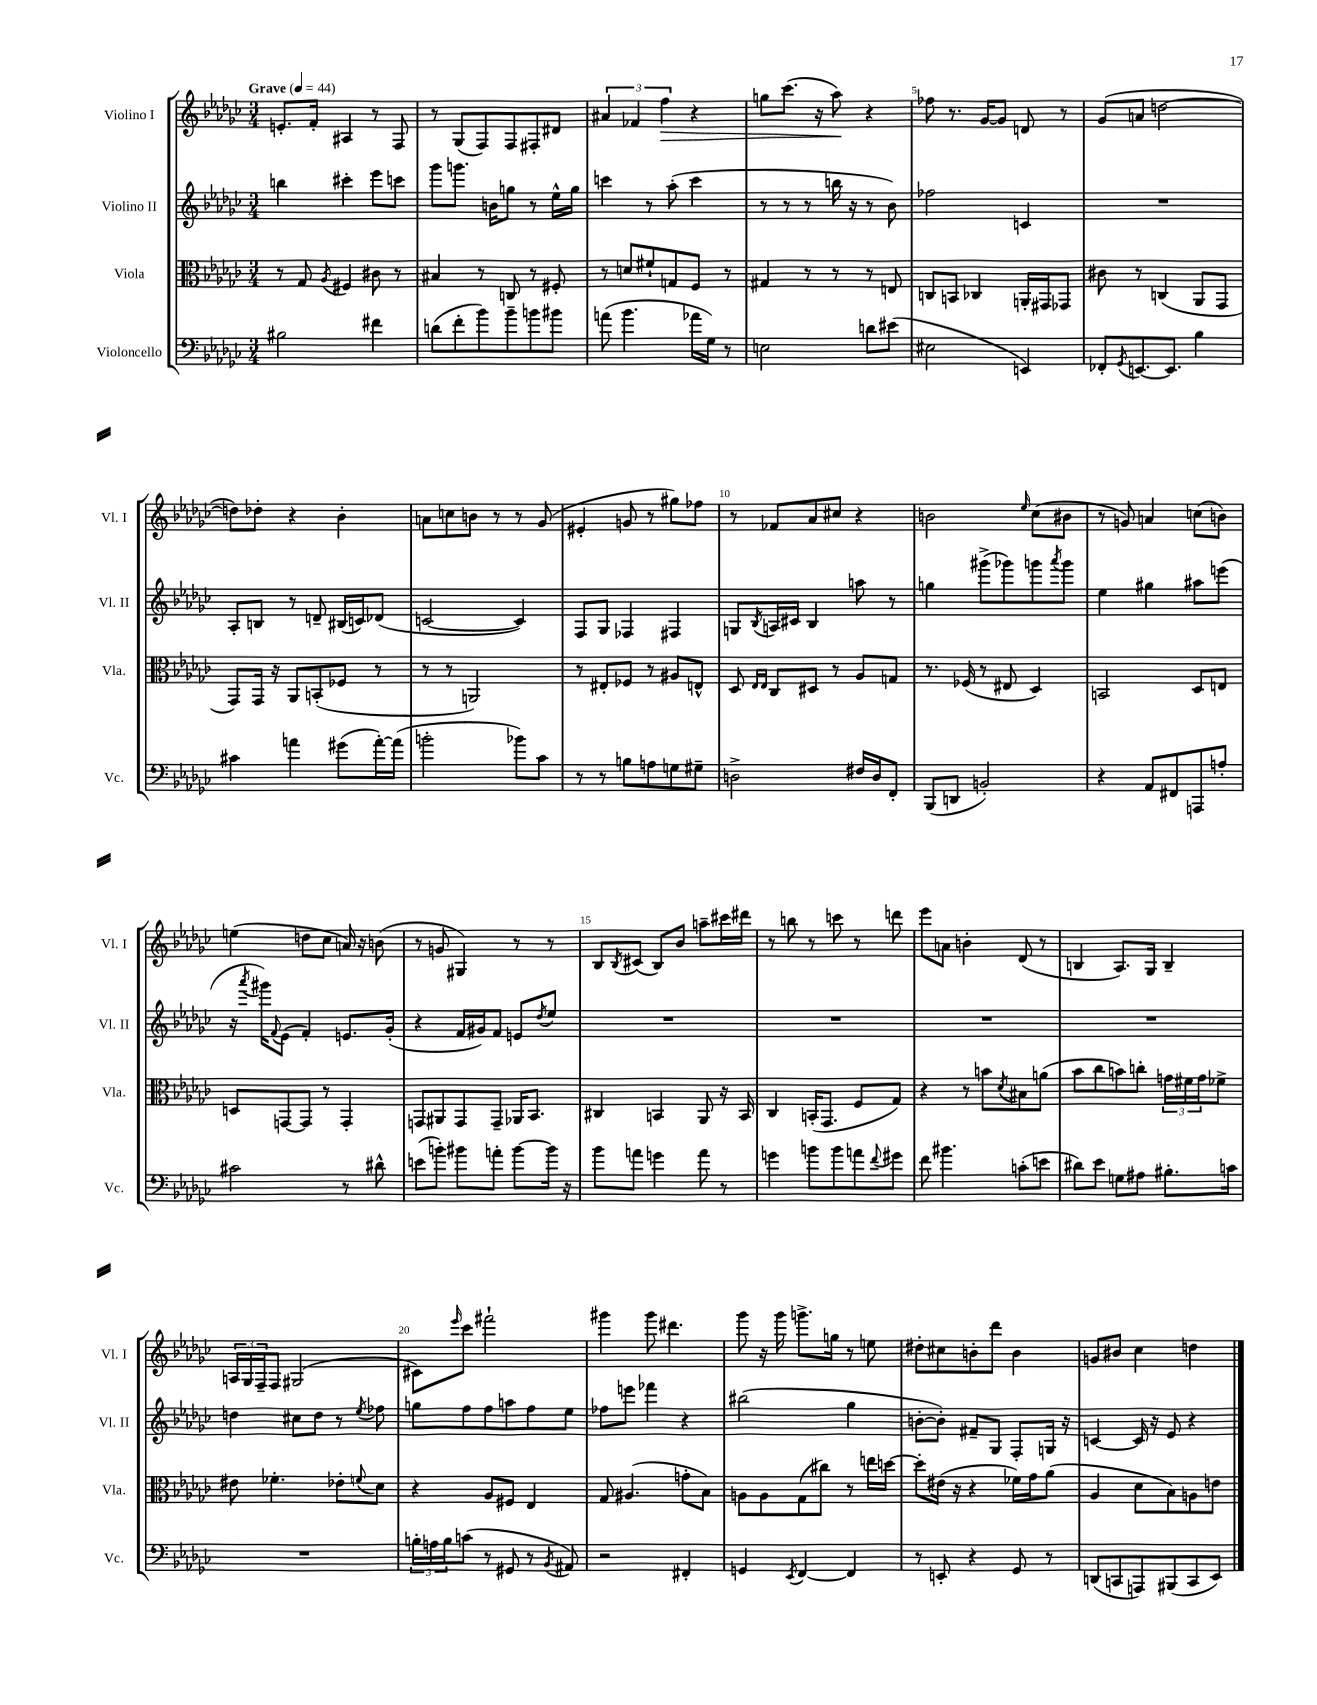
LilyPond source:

<<
\new StaffGroup <<
\new Staff = "s0" \with { instrumentName = "Violino I" shortInstrumentName = "Vl. I" } {
    \clef treble \key ges \major \numericTimeSignature \time 3/4 \tempo "Grave" 4 = 44
    e'8.-. f'16-. ais4 r8 f8 |
    r8 ges8( f8) f8 fis8-. dis'8 |
    \tuplet 3/2 { ais'4 fes'4 f''4\> } r4 |
    g''8 ces'''8.( r16 aes''8\!) r4 |
    fes''8 r8. ges'16~ ges'8 d'8 r8 |
    ges'8( a'8 d''2~ |
    d''8) des''8-. r4 bes'4-. |
    a'8 c''8 b'8 r8 r8 ges'8( |
    eis'4-. g'8 r8 gis''8) fes''8 |
    r8 fes'8 aes'8 cis''8 r4 |
    b'2 \grace { ees''16 } ces''8( bis'8 |
    r8 g'8) a'4 c''8( b'8) |
    e''4( d''8 ces''8 a'16) r16 b'8( |
    r8 g'8 gis4) r8 r8 |
    bes8 \acciaccatura { bes8 } cis'8( bes8) bes'8 a''8-- cis'''16 dis'''16 |
    r8 b''8 r8 c'''8 r8 d'''8 |
    ees'''8 a'8 b'4-. des'8( r8 |
    b4 aes8.) ges16 b4-- |
    \tuplet 3/2 { a16 ges16 f16-- } f8 gis2( |
    cis'8) \grace { ees'''16 } ces'''8 fis'''2-! |
    gis'''4 gis'''8 dis'''4. |
    ges'''8 r16 ges'''16 g'''8.-> g''16 r8 e''8 |
    dis''8-. cis''8 b'8-. des'''8 b'4 |
    g'8 bis'8 ces''4 d''4 \bar "|." |
}
\new Staff = "s1" \with { instrumentName = "Violino II" shortInstrumentName = "Vl. II" } {
    \clef treble \key ges \major \numericTimeSignature \time 3/4
    b''4 cis'''4-. ees'''8 c'''8 |
    ges'''8 g'''8. b'16 g''8 r8 ees''16-^ g''16 |
    c'''4 r8 aes''8-.( c'''4 |
    r8 r8 r8 b''16 r16 r8 bes'8) |
    fes''2 c'4 |
    R2. |
    aes8-. b8 r8 d'8-- bis16( c'16) des'8( |
    c'2~ c'4) |
    f8 ges8 fes4 fis4 |
    g8 \acciaccatura { bes8 } a16 cis'16 bes4 a''8 r8 |
    g''4 gis'''8->( ges'''8) g'''8 \acciaccatura { aes'''8 } g'''8 |
    ees''4 gis''4 ais''8 e'''8( |
    r16 \acciaccatura { aes'''8 } gis'''16) \appoggiatura { f'8 } ees'8( f'4-.) e'8. ges'16-.( |
    r4 f'16 gis'16) f'8 e'8 \acciaccatura { des''8 } ees''8 |
    R2. |
    R2. |
    R2. |
    R2. |
    d''4 cis''8 d''8 r8 \acciaccatura { ees''8 } fes''8 |
    g''8 f''8 f''8 a''8 f''8 ees''8 |
    fes''8 e'''8 fes'''4 r4 |
    bis''2( ges''4 |
    b'8~-. b'8-.) fis'8-- ges8 f8-. g16 r16 |
    c'4~ c'16 r16 ees'8 r4 \bar "|." |
}
\new Staff = "s2" \with { instrumentName = "Viola" shortInstrumentName = "Vla." } {
    \clef alto \key ges \major \numericTimeSignature \time 3/4
    r8 ges8 \acciaccatura { aes8 } fis4 cis'8 r8 |
    bis4 r8 c8 r8 fis8-. |
    r8 d'8 fis'8-! g8 f8 r8 |
    gis4 r8 r8 r8 e8 |
    c8 b,8 ces4 a,16-. gis,16 ges,8 |
    cis'8 r8 c4( aes,8 ges,8 |
    ges,8) ges,16 r16 aes,8 b,8-.( fes8 r8 |
    r8 r8 a,2) |
    r8 eis8-. fes8 r8 ais8 e8-^ |
    des8 \grace { ees16 ees16 } ces8 dis8 r8 aes8 g8 |
    r8. fes16( r8 eis8 des4) |
    b,2 des8 e8 |
    d8 g,8~ g,8 r8 g,4-. |
    g,8 ais,8 g,8 g,8-- aes,16 bes,8. |
    cis4 b,4 aes,8 r16 b,16 |
    ces4 b,16-.( ges,8. f8 ges8) |
    r4 r8 b'8 \acciaccatura { des'8 } bis8 a'8( |
    bes'8 ces''8 b'8) c''8-. \tuplet 3/2 { g'16 fis'16 g'16 } fes'8-> |
    eis'8 fes'4.-. ees'8-. \appoggiatura { f'8 } des'8 |
    r4 aes8 fis8 ees4 |
    ges8 ais4.( g'8-. bes8) |
    a8 a8 ges8( cis''8) r8 e''16 d''16~ |
    d''8-. eis'16( r16 r4 fes'16) ges'16 aes'8( |
    aes4 des'8 bes8) a8 e'8 \bar "|." |
}
\new Staff = "s3" \with { instrumentName = "Violoncello" shortInstrumentName = "Vc." } {
    \clef bass \key ges \major \numericTimeSignature \time 3/4
    bis2 fis'4 |
    d'8( f'8-. bes'8) bes'8-- b'8 bis'8 |
    a'8( bes'4. aes'16 ges16) r8 |
    e2 d'8 eis'8( |
    eis2 e,4) |
    fes,8-. \acciaccatura { ges,8 } e,8.~ e,8. bes4 |
    cis'4 a'4 gis'8( a'16~-.) a'16( |
    b'2-. bes'8) ces'8 |
    r8 r8 b8 a8 g8 gis8-- |
    d2-> fis16 d16 f,8-. |
    bes,,8( d,8 b,2-.) |
    r4 aes,8 fis,8 a,,8 a8-. |
    cis'2 r8 dis'8-^ |
    e'8( b'8-.) bis'8 a'8-. bis'8~ bis'16 r16 |
    bes'8 a'8 g'4 a'8 r8 |
    g'4 b'8 b'8 a'8 \appoggiatura { f'8 } gis'8 |
    f'8 bis'4. c'8-.( e'8 |
    dis'8) ees'8 g8 ais8 bis8.-. c'16 |
    R2. |
    \tuplet 3/2 { b16-. a16 b16 } c'8( r8 gis,8 r8 \acciaccatura { bes,8 } ais,8) |
    r2 fis,4-. |
    g,4 \acciaccatura { ees,8 } f,4~ f,4 |
    r8 e,8-. r4 ges,8 r8 |
    d,8( c,8 a,,8) bis,,8( c,8 ees,8) \bar "|." |
}
>>
>>
\layout { \context { \Score \override BarNumber.break-visibility = ##(#f #t #t) barNumberVisibility = #(every-nth-bar-number-visible 5) } }
